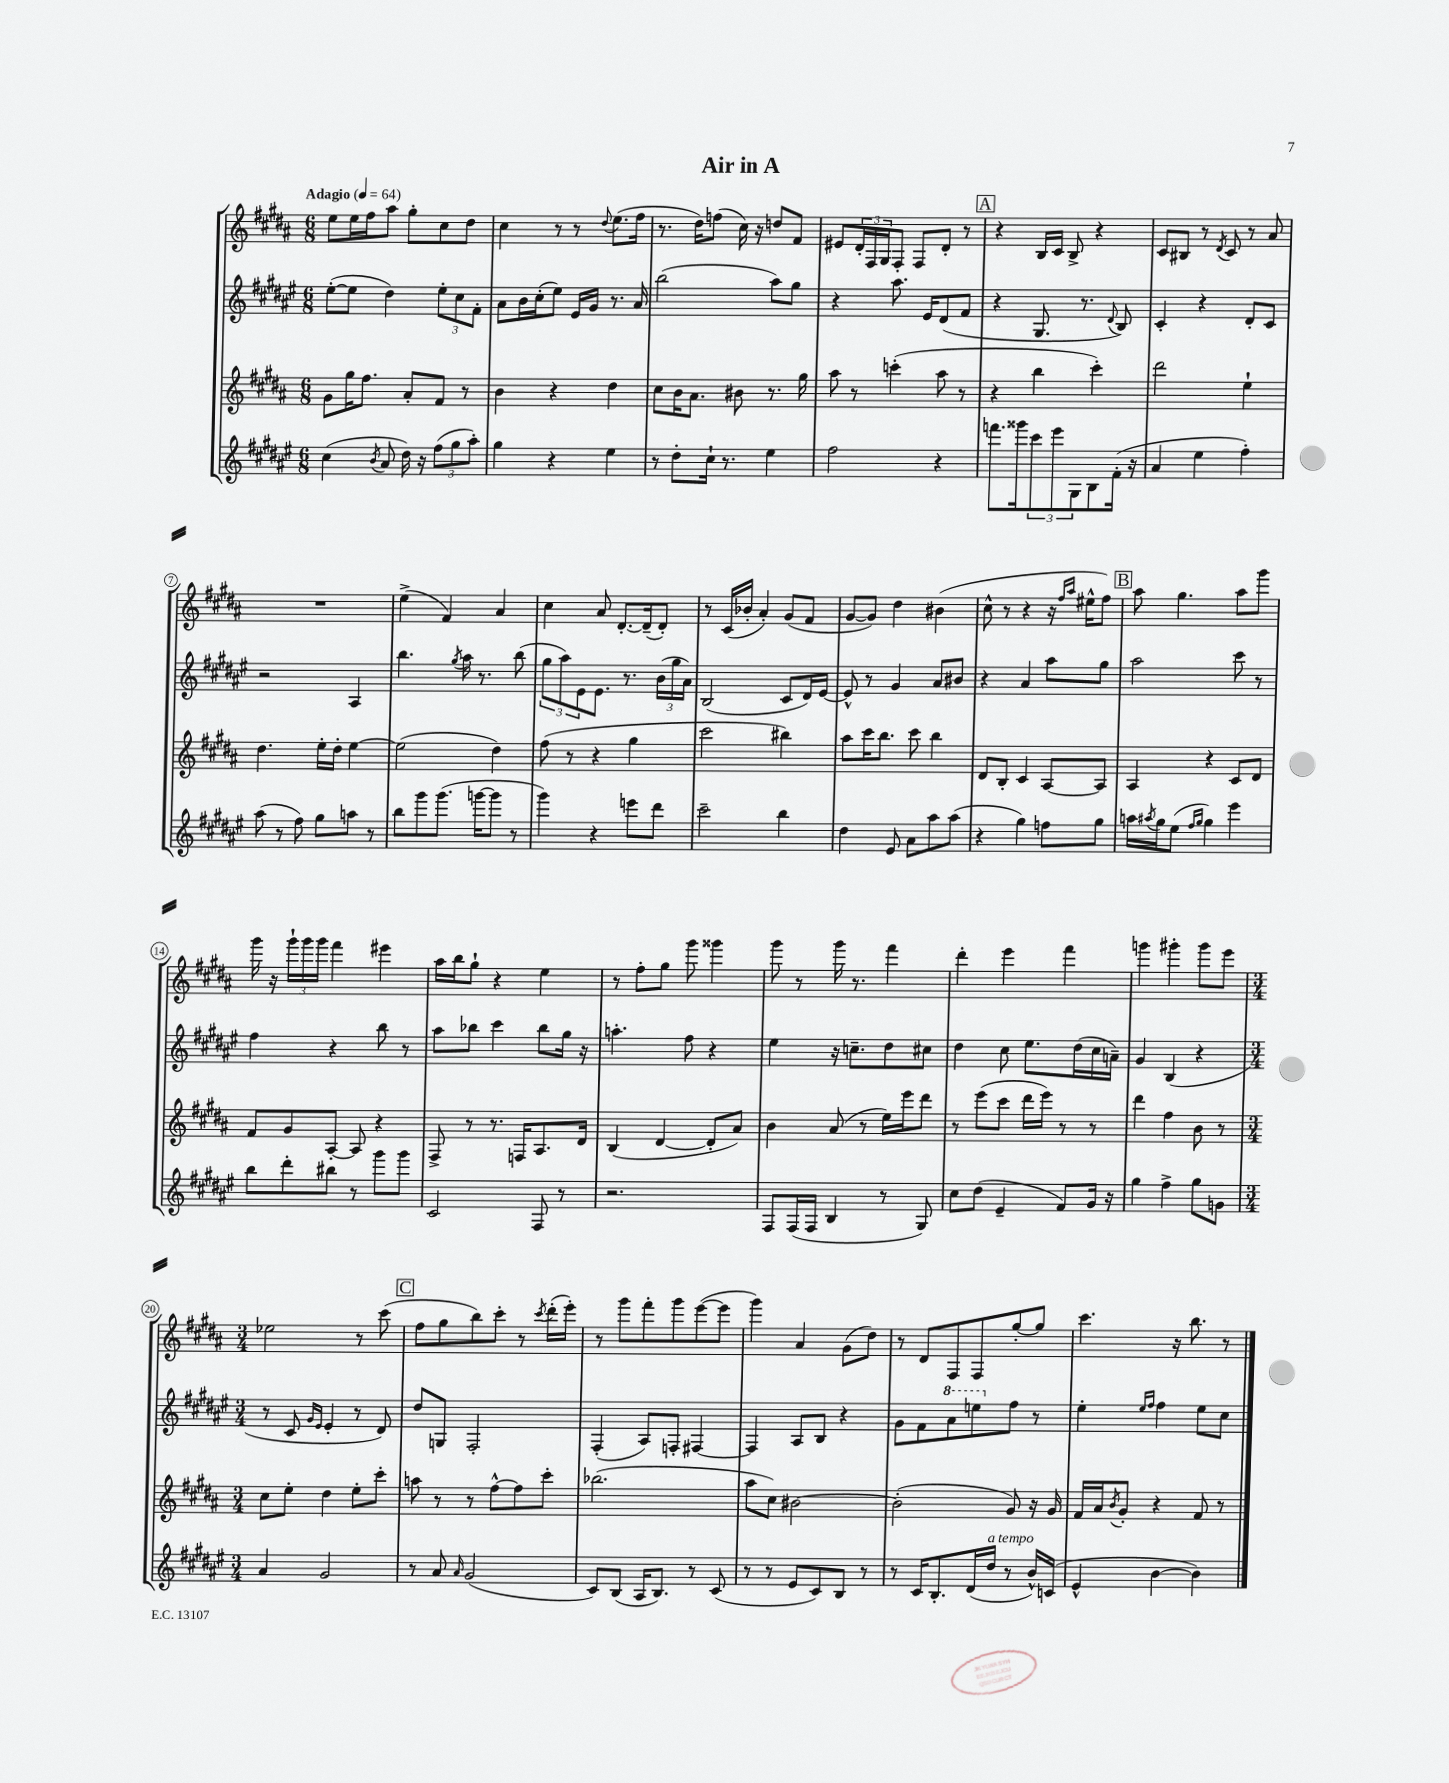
\header { title = "Air in A" }
<<
\new StaffGroup <<
\new Staff = "s0" {
    \clef treble \key b \major \numericTimeSignature \time 6/8 \tempo "Adagio" 4 = 64
    e''8 e''16 fis''16 ais''8 gis''8-. cis''8 dis''8 |
    cis''4 r8 r8 \appoggiatura { dis''8 } e''8.( fis''16 |
    r8. dis''16) f''8( cis''16) r16 d''8 fis'8 |
    eis'8 \tuplet 3/2 { dis'16-. fis16 gis16 } fis8-. fis8 dis'8-. r8 |
    \mark \markup { \box "A" } r4 b16 cis'16 b8-> r4 |
    cis'8 bis8 r8 \acciaccatura { dis'8 } cis'8 r8 ais'8 |
    R2. |
    e''4->( fis'4) ais'4 |
    cis''4 ais'8 dis'8.~-. dis'16--( dis'8-.) |
    r8 cis'16( bes'16-. ais'4-.) gis'8( fis'8 |
    gis'8~ gis'8) dis''4 bis'4( |
    cis''8-^ r8 r4 r16 \grace { fis''16 ais''16 } eis''16-^ fis''8) |
    \mark \markup { \box "B" } ais''8 gis''4. ais''8 gis'''8 |
    gis'''16 r16 \tuplet 3/2 { gis'''16-! gis'''16 gis'''16 } fis'''4 eis'''4 |
    ais''16 b''16 gis''8-! r4 e''4 |
    r8 fis''8-. gis''8 gis'''8 gisis'''4 |
    gis'''8 r8 gis'''16 r8. fis'''4 |
    dis'''4-. e'''4 fis'''4 |
    g'''4 gis'''4-. gis'''8 e'''8 |
    \numericTimeSignature \time 3/4 ees''2 r8 cis'''8( |
    \mark \markup { \box "C" } fis''8 gis''8 b''8) cis'''8-. r8 \acciaccatura { cis'''8 } dis'''16-.( e'''16-.) |
    r8 gis'''8 fis'''8-. gis'''8 e'''8~( e'''8 |
    gis'''4) ais'4 gis'8( dis''8) |
    r8 dis'8 fis8 fis8 gis''8~-. gis''8 |
    cis'''4. r16 b''8. r8 \bar "|." |
}
\new Staff = "s1" {
    \clef treble \key fis \major \numericTimeSignature \time 6/8
    eis''8~-.( eis''8 dis''4) \tuplet 3/2 { eis''8-. cis''8 fis'8-. } |
    ais'8 b'16 cis''16-.( eis''8) eis'16 gis'16 r8. ais'16 |
    b''2( ais''8) gis''8 |
    r4 ais''8. eis'16 dis'8( fis'8 |
    \mark \markup { \box "A" } r4 gis8. r8. \appoggiatura { dis'8 } b8) |
    cis'4-. r4 dis'8-. cis'8 |
    r2 ais4 |
    b''4. \acciaccatura { gis''8 } ais''16 r8. b''8( |
    \tuplet 3/2 { gis''8 ais''8) eis'8 } eis'8. r8. \tuplet 3/2 { b'16( gis''16 ais'16) } |
    b2( cis'8 dis'16) eis'16~ |
    eis'8-^ r8 gis'4 ais'8 bis'8 |
    r4 ais'4 ais''8 gis''8 |
    \mark \markup { \box "B" } ais''2 cis'''8 r8 |
    fis''4 r4 b''8 r8 |
    ais''8 bes''8 cis'''4 bes''8 gis''16 r16 |
    a''4.-. fis''8 r4 |
    eis''4 r16 c''8.-- dis''8 cis''8 |
    dis''4 cis''8 eis''8. dis''16( cis''16 a'16--) |
    gis'4 b4( r4 |
    \numericTimeSignature \time 3/4 r8 cis'8 \grace { gis'16 eis'16 } eis'4-. r8 dis'8) |
    \mark \markup { \box "C" } dis''8 g8 fis2-. |
    fis4-.( ais8) f8-. fis4~ |
    fis4 ais8 b8 r4 |
    gis'8 fis'8 \ottava #1 ais''8 e'''8 \ottava #0 fis''8 r8 |
    eis''4-. \grace { eis''16 fis''16 } fis''4 eis''8 cis''8 \bar "|." |
}
\new Staff = "s2" {
    \clef treble \key b \major \numericTimeSignature \time 6/8
    gis'8 gis''16 fis''8. ais'8-. fis'8 r8 |
    b'4 r4 dis''4 |
    cis''8 b'16 ais'8. bis'8 r8. gis''16 |
    ais''8 r8 c'''4-.( ais''8 r8 |
    \mark \markup { \box "A" } r4 b''4 cis'''4-.) |
    dis'''2 e''4-! |
    dis''4. e''16-. dis''16-. e''4~ |
    e''2( dis''4) |
    fis''8( r8 r4 gis''4 |
    cis'''2 bis''4) |
    ais''8 cis'''16 b''8. cis'''8 b''4 |
    dis'8 b8-. cis'4 ais8~ ais8 |
    \mark \markup { \box "B" } ais4 r4 cis'8 dis'8 |
    fis'8 gis'8 ais8~-. ais8 r4 |
    fis8-> r8 r8. f16 ais8. dis'16 |
    b4( dis'4~ dis'8-. ais'8) |
    b'4 ais'8( r8 e''16) e'''16 dis'''8 |
    r8 e'''8( cis'''8 dis'''16 e'''16) r8 r8 |
    dis'''4 fis''4 b'8 r8 |
    \numericTimeSignature \time 3/4 cis''8 e''8-. dis''4 e''8-. cis'''8-. |
    \mark \markup { \box "C" } a''8 r8 r8 fis''8~-^ fis''8 cis'''8-. |
    bes''2.( |
    ais''8 cis''8) bis'2~ |
    bis'2-.( gis'8) r16 gis'16 |
    fis'16 ais'16 \acciaccatura { b'8 } gis'8-. r4 fis'8 r8 \bar "|." |
}
\new Staff = "s3" {
    \clef treble \key fis \major \numericTimeSignature \time 6/8
    cis''4( \acciaccatura { b'8 } ais'8 dis''16) r16 \tuplet 3/2 { fis''8( gis''8 ais''8-.) } |
    gis''4 r4 eis''4 |
    r8 dis''8-. cis''16-! r8. eis''4 |
    fis''2 r4 |
    \mark \markup { \box "A" } f'''8. gisis'''16 \tuplet 3/2 { cis'''8 eis'''8 gis8 } b8 fis'16-.( r16 |
    ais'4 eis''4 fis''4-.) |
    ais''8( r8 fis''8) gis''8 a''8 r8 |
    b''8 gis'''8 gis'''8.( g'''16~ g'''8 r8 |
    gis'''4) r4 e'''8 dis'''8 |
    cis'''2-- b''4 |
    dis''4 eis'8 ais'8 ais''8 ais''8( |
    r4 gis''4) f''8 gis''8 |
    \mark \markup { \box "B" } a''16 \acciaccatura { ais''8 } gis''16 eis''8( \grace { fis''16 gis''16 } gis''4) eis'''4 |
    b''8 dis'''8-. bis''8 r8 gis'''8 gis'''8 |
    cis'2 fis8 r8 |
    r2. |
    fis8 fis16( fis16 b4 r8 gis8) |
    cis''8 dis''8( eis'4-- fis'8) gis'16 r16 |
    gis''4 fis''4-> gis''8 g'8 |
    \numericTimeSignature \time 3/4 ais'4 gis'2 |
    \mark \markup { \box "C" } r8 ais'8 \grace { ais'16 } gis'2( |
    cis'8) b8( ais16 b8.) r8 cis'8( |
    r8 r8 eis'8 cis'8) b8 r8 |
    r8 cis'16 b8.-. dis'16( dis''16^\markup { \italic "a tempo" } r8 b'16-^) c'16( |
    eis'4-^ b'4~ b'4) \bar "|." |
}
>>
>>
\layout { \context { \Score \override BarNumber.stencil = #(make-stencil-circler 0.1 0.3 ly:text-interface::print) } }
